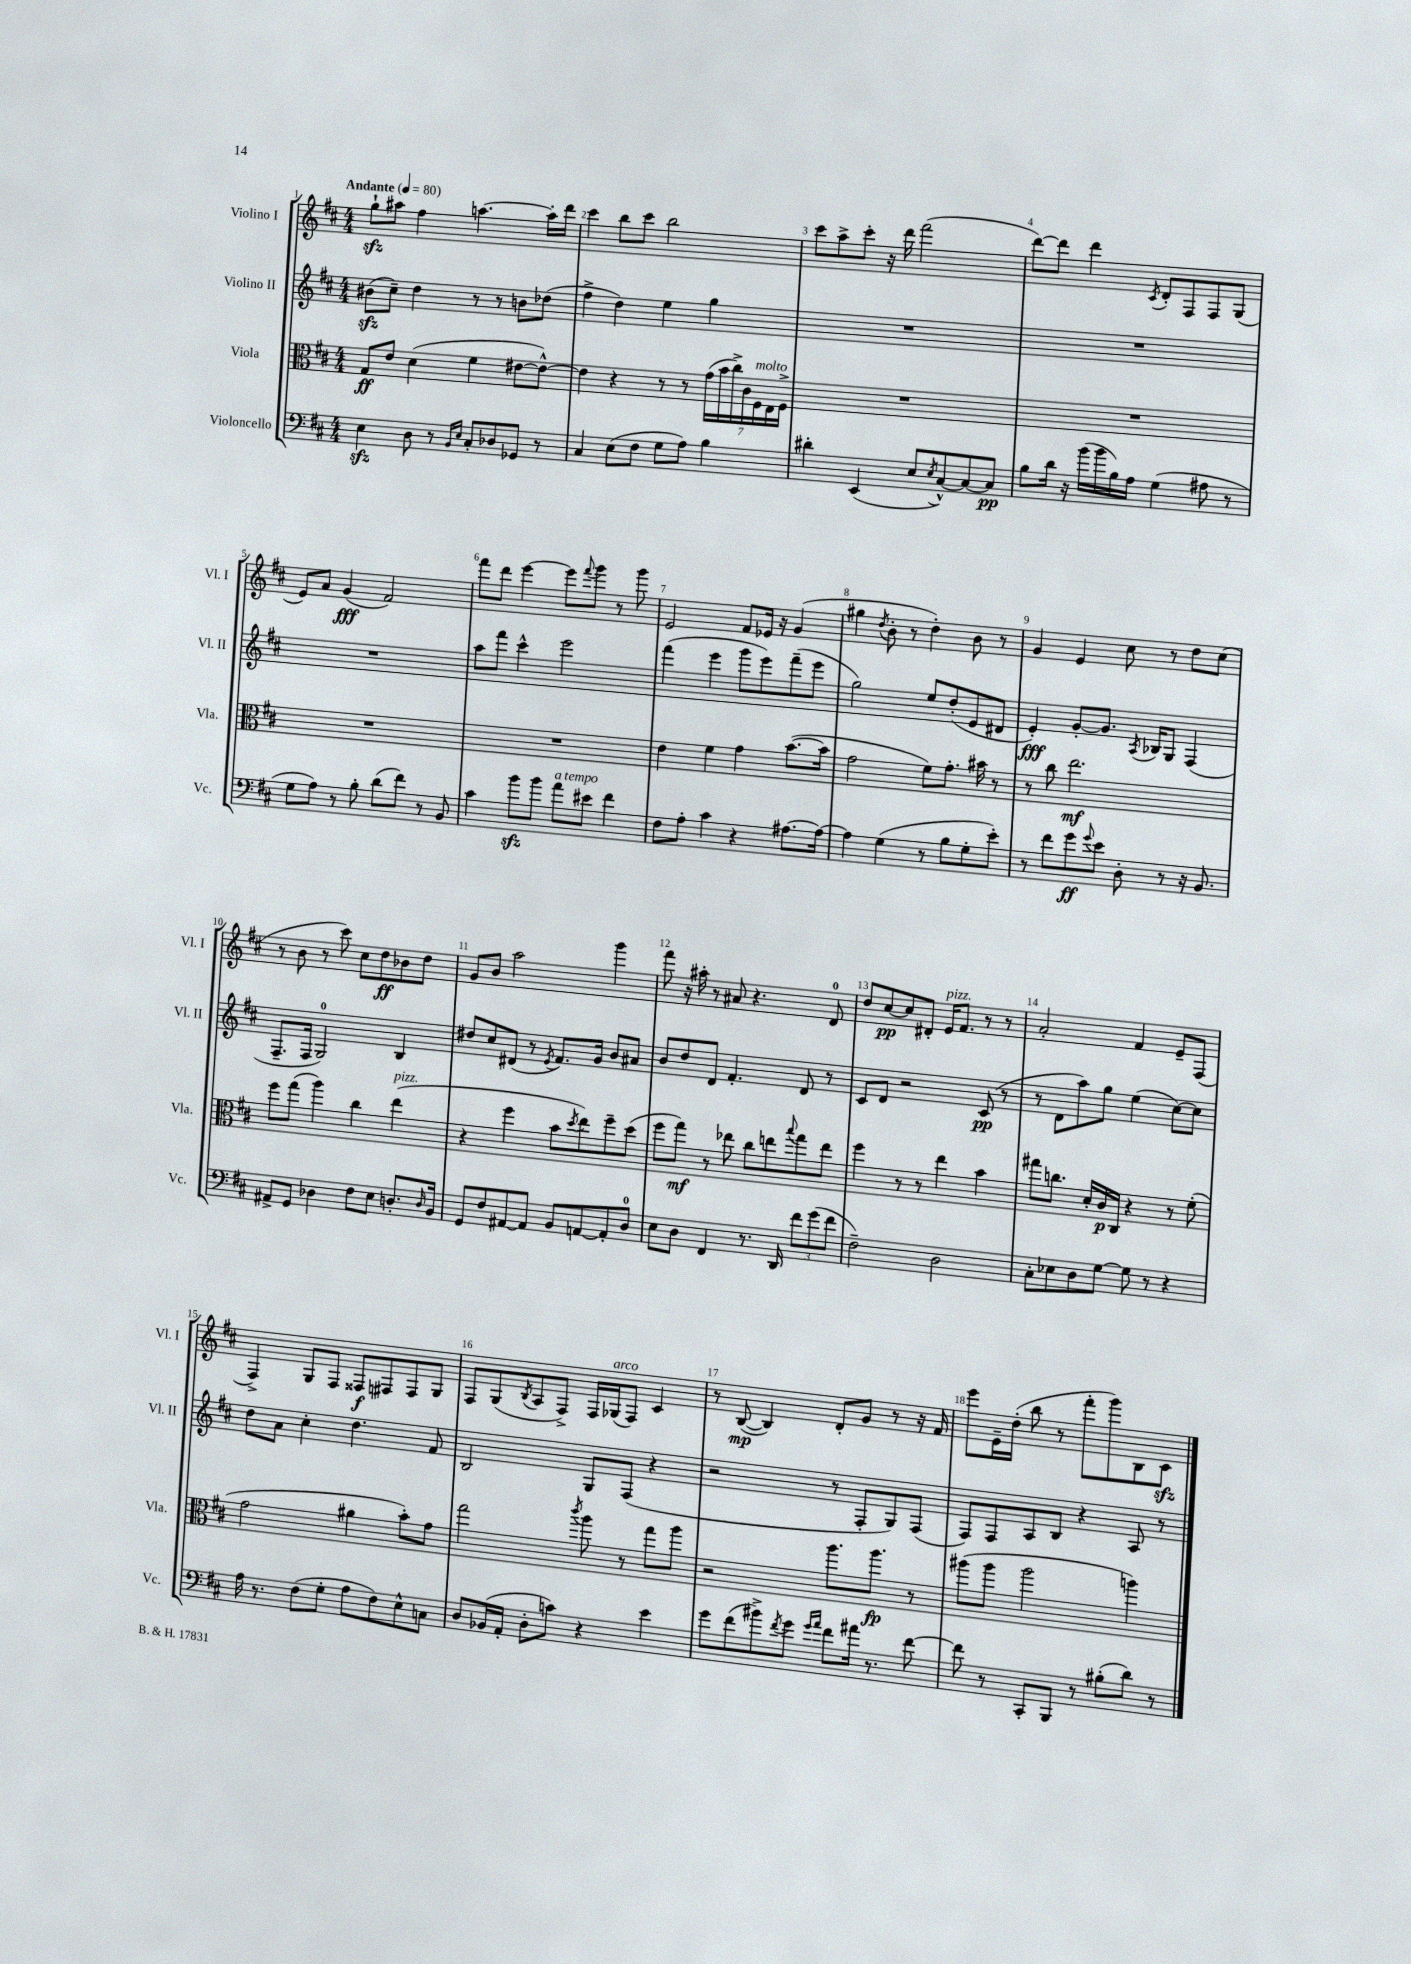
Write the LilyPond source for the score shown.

<<
\new StaffGroup <<
\new Staff = "s0" \with { instrumentName = "Violino I" shortInstrumentName = "Vl. I" } {
    \clef treble \key d \major \numericTimeSignature \time 4/4 \tempo "Andante" 4 = 80
    g''8-!\sfz ais''8 fis''4 a''4.~ a''16-. d'''16 |
    cis'''4 b''8 cis'''8 b''2 |
    cis'''8 a''8-> cis'''8-. r16 d'''16 fis'''2( |
    d'''8~) d'''8 d'''4 \acciaccatura { cis'8 } d'8-. fis8 fis8 g8( |
    e'8) a'8 g'4\fff( fis'2) |
    fis'''8 d'''8 e'''4~ e'''8 \appoggiatura { fis'''8 } g'''8 r8 g'''8 |
    e'2 fis'8 ees'16 r16 g'4( |
    gis''4 \acciaccatura { d''8 } b'8-. r8 d''4-.) b'8 r8 |
    g'4 e'4 cis''8 r8 d''8 cis''8( |
    r8 b'8 r8 cis'''8) cis''8 d''8\ff bes'8 d''8 |
    g'8 b'8 a''2 g'''4 |
    fis'''8 r16 ais''16-. r8 ais'8 r4. d'8-0 |
    d''8 cis''8~\pp cis''8 dis'8-. e'16^\markup { \italic "pizz." } fis'8. r8 r8 |
    a'2-. fis'4 e'8-- fis8( |
    fis4->) g8 fis8 fisis8\f fis8 fis8 g8 |
    fis8 g8( \acciaccatura { b8 } a8 fis8->) fis16 ges16^\markup { \italic "arco" }( fis8) cis'4 |
    r8 b8~\mp( b4) d'8-. g'8 r8 r16 fis'16 |
    e'''8 e'16-- d''16-.( b''8 r8 fis'''8-. g'''8) b8 cis'8\sfz \bar "|." |
}
\new Staff = "s1" \with { instrumentName = "Violino II" shortInstrumentName = "Vl. II" } {
    \clef treble \key d \major \numericTimeSignature \time 4/4
    bis'8\sfz( cis''8--) d''4 r8 r8 b'8 des''8( |
    fis''4-> d''4) e''4 g''4 |
    R1 |
    R1 |
    R1 |
    a''8 fis'''8 cis'''4-^ e'''2 |
    fis'''4( e'''4 g'''8 e'''8) fis'''8--( e'''8 |
    g''2) e''8 d''8-.( e'8 dis'8 |
    e'4-.\fff) g'8~-. g'8. \acciaccatura { a8 } bes16 g8 fis4( |
    fis8.-- fis16 g2-0) b4 |
    dis''8 cis''8 dis'8( r8 \acciaccatura { e'8 } fis'8.) g'16 b'8 ais'8 |
    b'8 d''8 d'8 fis'4.-. d'8 r8 |
    cis'8 d'8 r2 cis'8\pp( r8 |
    r8 d'8 a''8) g''8 e''4( cis''8~) cis''8 |
    d''8 a'8 cis''4-. d''4. fis'8 |
    b2 g8 fis8( r4 |
    r2 r8 fis8-. g8) fis8( |
    fis8) fis8 a8 b8 r4 a8 r8 \bar "|." |
}
\new Staff = "s2" \with { instrumentName = "Viola" shortInstrumentName = "Vla." } {
    \clef alto \key d \major \numericTimeSignature \time 4/4
    g8\ff e'8 d'4( fis'4 eis'8~ eis'8~-^) |
    eis'4 r4 r8 r8 \tuplet 7/4 { g'16( b'16 cis''16->) cis'16 fis16^\markup { \italic "molto" } e16 fis16-> } |
    R1 |
    R1 |
    R1 |
    R1 |
    e'4 fis'4 g'4 b'8.~( b'16 |
    g'2 fis'8) g'8.-. bis'16 r8 |
    r8 cis''8 e''2.\mf |
    fis''8 g''8( a''4) cis''4 e''4^\markup { \italic "pizz." }( |
    r4 fis''4 b'8 \acciaccatura { d''8 } e''8) fis''8-- d''8( |
    fis''8 g''8\mf) r8 ees''8 cis''8 e''8 \appoggiatura { b''8 } g''8 e''8 |
    fis''4 r8 r8 e''4 b'4 |
    gis''8 c''8. d'16-. cis'16\p cis16 r4 r8 fis'8-.( |
    g'2 ais'4 b'8-.) g'8 |
    g''2 \acciaccatura { cis'''8 } a''8 r8 g''8 a''8 |
    r2 a''8. a''8.\fp r8 |
    ais''8( ais''8 ais''2 a''4) \bar "|." |
}
\new Staff = "s3" \with { instrumentName = "Violoncello" shortInstrumentName = "Vc." } {
    \clef bass \key d \major \numericTimeSignature \time 4/4
    e4\sfz d8 r8 \grace { b,16 e16 } cis8-. des8 ges,8 r8 |
    cis4 e8( fis8 g8 a8) b4 |
    dis'4-. e,4( e8 \acciaccatura { e8 } cis8~-^) cis8~ cis8\pp |
    b8 d'16 r16 b'16( b'16 b16) a16 g4( ais8 r8 |
    g8 a8) r8 b8-. d'8( fis'8) r8 b,8 |
    cis'4 b'8\sfz b'8 a'8^\markup { \italic "a tempo" } eis'8 fis'4 |
    fis8 a8-. cis'4 r4 ais8.~ ais16~ |
    ais4 g4( r8 b8 g8-. e'8-.) |
    r8 fis'8 g'8\ff \appoggiatura { g'8 } e'8 d8-. r8 r16 b,8. |
    ais,8-> g,8 des4 fis8 e8 d8.-. \grace { d16 } b,16 |
    g,8 fis8 ais,8~ ais,8 b,8 a,8~ a,8-. d8-0 |
    e8 d8 fis,4 r8. d,16 \tuplet 3/2 { fis'8 g'8( fis'8 } |
    fis2--) d2 |
    cis8-. ees8 d8 g8~ g8 r8 r4 |
    a16 r8. fis8( g8-. a8 fis8) e8-^ c8 |
    d8 bes,16( a,16-. d8-. c'8) r4 e'4 |
    g'8 fis'8( bis'8->) \acciaccatura { fis'8 } g'8 \grace { g'16 a'16 } fis'8 ais'16 r8. fis'8~ |
    fis'8 r8 cis,8-. b,,8 r8 bis8-.( d'8) r8 \bar "|." |
}
>>
>>
\layout { \context { \Score \override BarNumber.break-visibility = ##(#f #t #t) barNumberVisibility = #all-bar-numbers-visible } }
